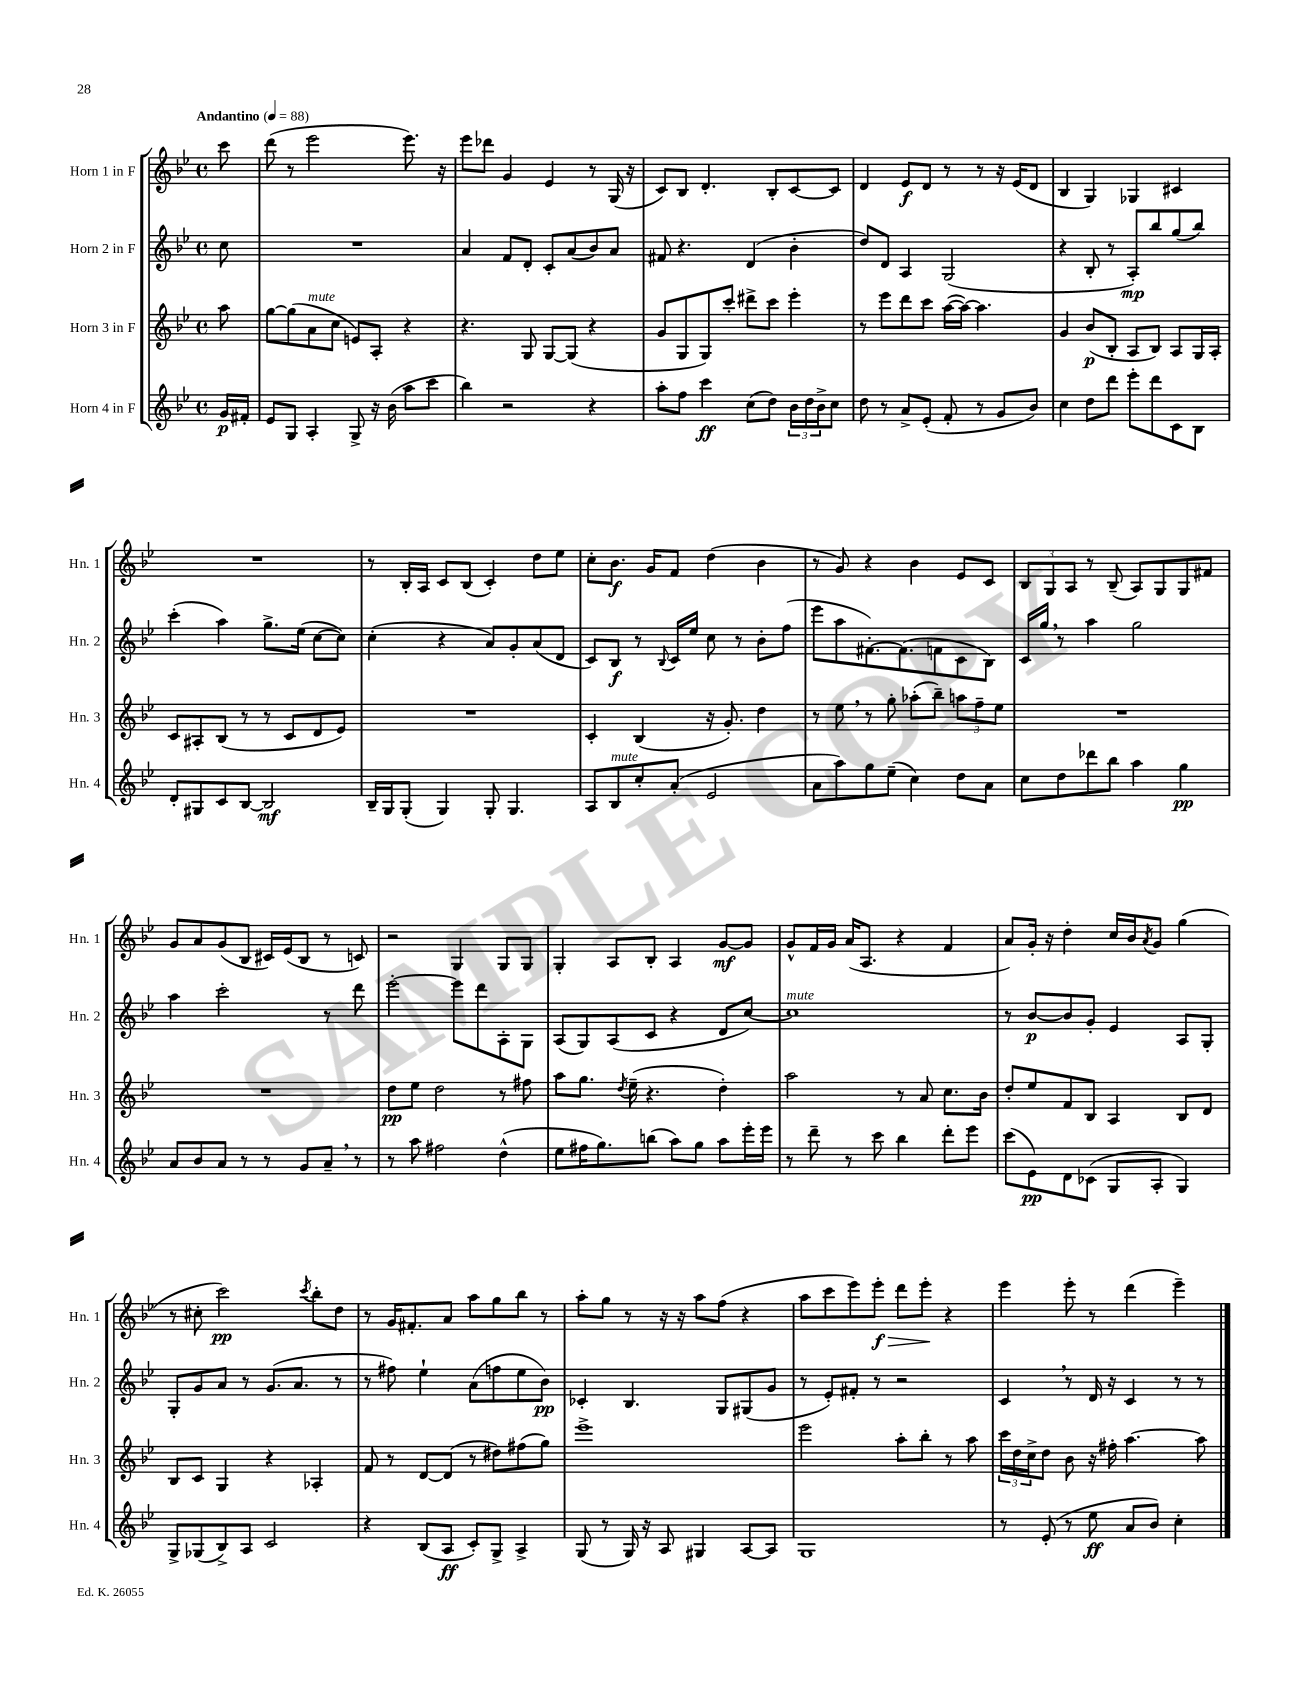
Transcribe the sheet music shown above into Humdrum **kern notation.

**kern	**kern	**kern	**kern
*staff4	*staff3	*staff2	*staff1
*clefG2	*clefG2	*clefG2	*clefG2
*k[b-e-]	*k[b-e-]	*k[b-e-]	*k[b-e-]
*M4/4	*M4/4	*M4/4	*M4/4
*met(c)	*met(c)	*met(c)	*met(c)
*MM88	*MM88	*MM88	*MM88
16g/LL	8aa\	8cc\	8ccc\
16f#'/JJ	.	.	.
=	=	=	=
8e-/L	[8gg\L	1r	(8ddd\
8G/J	(8gg\]	.	8r
4A'/	8a\	.	2eee-\
.	8cc\J	.	.
8G^/	8e/L)	.	.
16r	8A'/J	.	.
(16b-\	.	.	.
8aa\L	4r	.	8.eee-\)
8ccc\J	.	.	.
.	.	.	16r
=	=	=	=
4bb-\)	4.r	4a/	8eee-\L
.	.	.	8ddd-\J
2r	.	8f/L	4g/
.	8G/	8d'/J	.
.	[8G/L	8c'/L	4e-/
.	(8G/]J	(8a/	.
4r	4r	8b-/)	8r
.	.	8a/J	(16G/
.	.	.	16r
=	=	=	=
8aa'\L	8g/L	8f#/	8c/L)
8ff\J	8G/	4.r	8B-/J
4ccc\	8G/)	.	4.d'/
.	8ccc'/J	.	.
(8cc\L	8ddd#^\L	(4d/	.
8dd\J)	8ccc\J	.	8B-'/L
24b-\LL	4eee-'\	4b-'\	[8c/
24dd\	.	.	.
24b-^\J	.	.	.
8cc\J	.	.	8c/]J
=	=	=	=
8dd\	8r	8dd/L)	4d/
8r	8eee-\L	8d/J	.
8a^/L	8ddd\	4A/	8e-/L
(8e-'/J	8ccc\J	.	8d/J
8f'/	([16aa\LL	(2G/	8r
.	16aa\_JJ)	.	.
8r	4.aa\]	.	8r
8g/L	.	.	16r
.	.	.	(16e-/LK
8b-/J)	.	.	8d/J
=	=	=	=
4cc\	4g/	4r	4B-/
8dd\L	(8b-/L	8B-'/	4G/)
8ddd\J	8B-'/J	8r	.
8eee-'\L	8A/L	8A'/L)	4G-/
8ddd\	8B-/J)	8bb-/	.
8c\	8A/L	(8gg/	4c#/
8B-\J	16G/L	8bb-/J)	.
.	16A'/JJ	.	.
=	=	=	=
8d'/L	8c/L	(4ccc'\	1r
8G#/	8A#'/	.	.
8c/	(8B-/J	4aa\)	.
[8B-/J	8r	.	.
2B-/]	8r	8.gg^\L	.
.	8c/L	.	.
.	.	(16ee-\Jk	.
.	8d/	[8cc\L	.
.	8e-/J)	8cc\]J)	.
=	=	=	=
16B-~/LL	1r	(4cc'\	8r
16G/J	.	.	.
(8G'/J	.	.	16B-'/LL
.	.	.	16A/JJ
4G/)	.	4r	8c/L
.	.	.	(8B-/J
8G'/	.	8a/L)	4c'/)
4.G/	.	8g'/	.
.	.	(8a/	8dd\L
.	.	8d/J	8ee-\J
=	=	=	=
8A/L	4c'/	8c/L)	8cc'\L
8B-/	.	8B-/J	8.b-\J
8cc'/	(4B-/	8r	.
.	.	.	16g/LK
.	.	8qqB-/	.
(8a'/J	.	16c/LL	8f/J
.	.	16ee-/JJ	.
2e-/	16r	8cc\	(4dd\
.	8.g'/)	.	.
.	.	8r	.
.	4dd\	8b-'\L	4b-\
.	.	(8ff\J	.
=	=	=	=
8a\L	8r	8eee-\L	8r
8aa\)	8ee-\	8aa\	8g/)
8gg\	8r	[8.f#'\)	4r
(8ee-~\J	8gg'\	.	.
.	.	(8.f#\]	.
4cc\)	(8aa-'\L	.	4b-\
.	8bb-~\J)	8f\	.
8dd\L	12aa\L	8c\	8e-/L
.	12ff~\	.	.
8a\J	.	8B-\J)	8c/J
.	12ee-\J	.	.
=	=	=	=
8cc\L	1r	16c/LL	12B-/L
.	.	16gg/JJ	.
.	.	.	12G/
8dd\	.	8r	.
.	.	.	12A/J
8ddd-\	.	4aa\	8r
8bb-\J	.	.	(8B-~/
4aa\	.	2gg\	8A/L)
.	.	.	8G/
4gg\	.	.	8G/
.	.	.	8f#/J
=	=	=	=
8a/L	1r	4aa\	8g/L
8b-/	.	.	8a/
8a/J	.	2ccc'\	(8g/
8r	.	.	8B-/J
8r	.	.	16c#/LL)
.	.	.	(16e-/J
8g/L	.	.	8B-/J
8a~/J	.	8r	8r
8r	.	8ddd\	8c/)
=	=	=	=
8r	8dd\L	[2eee-'\	2r
8aa\	8ee-\J	.	.
2ff#\	2dd\	.	.
.	.	8eee-\]L	4G/
.	.	8ddd\	.
(4dd^^\	8r	8A'\	8G/L
.	8ff#\	8G\J	8G/J
=	=	=	=
8ee-\L	8aa\L	(8A/L	4G'/
16ff#\K	8.gg\J	8G/)	.
8.gg\)	.	.	.
.	.	(8A/	8A/L
.	8qdd/	.	.
.	(16ee-~\	.	.
(8bb\J	4.r	8c/J	8B-'/J
8aa\L)	.	4r	4A/
8gg\J	.	.	.
8aa\L	4dd'\)	8d/L	[8g/L
16eee-'\L	.	[8cc/J)	8g/]J
16eee-\JJ	.	.	.
=	=	=	=
8r	2aa\	1cc]	8g^^/L
8ddd~\	.	.	16f/L
.	.	.	16g/JJ
8r	.	.	(16a/LK
.	.	.	8.A/J
8ccc\	.	.	.
4bb-\	8r	.	4r
.	8a/	.	.
8ddd'\L	8.cc\L	.	4f/
8eee-\J	.	.	.
.	16b-\Jk	.	.
=	=	=	=
(8ccc\L	8dd'/L	8r	8a/L)
8e-\)	8ee-/	[8b-/L	16g'/Jk
.	.	.	16r
8d\	8f/	8b-/]	4dd'\
(8c-\J	8B-/J	8g'/J	.
8G/L	4A/	4e-/	16cc/LL
.	.	.	16b-/J
.	.	.	8qa/
8A'/J	.	.	8g/J
4G/)	8B-/L	8A/L	(4gg\
.	8d/J	8G'/J	.
=	=	=	=
8G^/L	8B-/L	8G'/L	8r
(8G-/	8c/J	8g/	8cc#'\
8B-^/)	4G/	8a/J	2ccc\)
8A/J	.	8r	.
2c/	4r	(8.g/L	.
.	.	8.a/J	.
.	.	.	8qccc/
.	4A-'/	.	8bb-'\L
.	.	8r	8dd\J
=	=	=	=
4r	8f/	8r	8r
.	8r	8ff#\)	16g/LK
.	.	.	8.f#'/
(8B-/L	[8d/L	4ee-`\	.
8A/J	(8d/]J	.	8a/J
8c'/L)	8r	(8a\L	8aa\L
8G^/J	8dd#\L)	8ff\	8gg\
4A^/	(8ff#\	8ee-\	8bb-\J
.	8gg\J)	8b-\J)	8r
=	=	=	=
(8G/	1eee-^	4c-'/	8aa'\L
8r	.	.	8gg\J
16G/)	.	4.B-/	8r
16r	.	.	.
8A/	.	.	16r
.	.	.	16r
4G#/	.	.	8aa\L
.	.	8G/L	(8ff\J
[8A/L	.	(8G#/	4r
8A/]J	.	8g/J	.
=	=	=	=
1G	2eee-\	8r	8aa\L
.	.	8e-'/L)	8ccc\
.	.	8f#'/J	8eee-\)
.	.	8r	8eee-'\J
.	8aa'\L	2r	8ddd\L
.	8bb-'\J	.	8eee-'\J
.	8r	.	4r
.	8aa\	.	.
=	=	=	=
8r	24ccc\LL	4c/	4eee-\
.	24dd\	.	.
.	24cc^\J	.	.
(8e-'/	8dd\J	.	.
8r	8b-\	8r	8eee-'\
8ee-\	16r	16d/	8r
.	16ff#'\	16r	.
8a/L	[4.aa\	4c/	(4ddd\
8b-/J)	.	.	.
4cc'\	.	8r	4eee-~\)
.	8aa\]	8r	.
==	==	==	==
*-	*-	*-	*-
